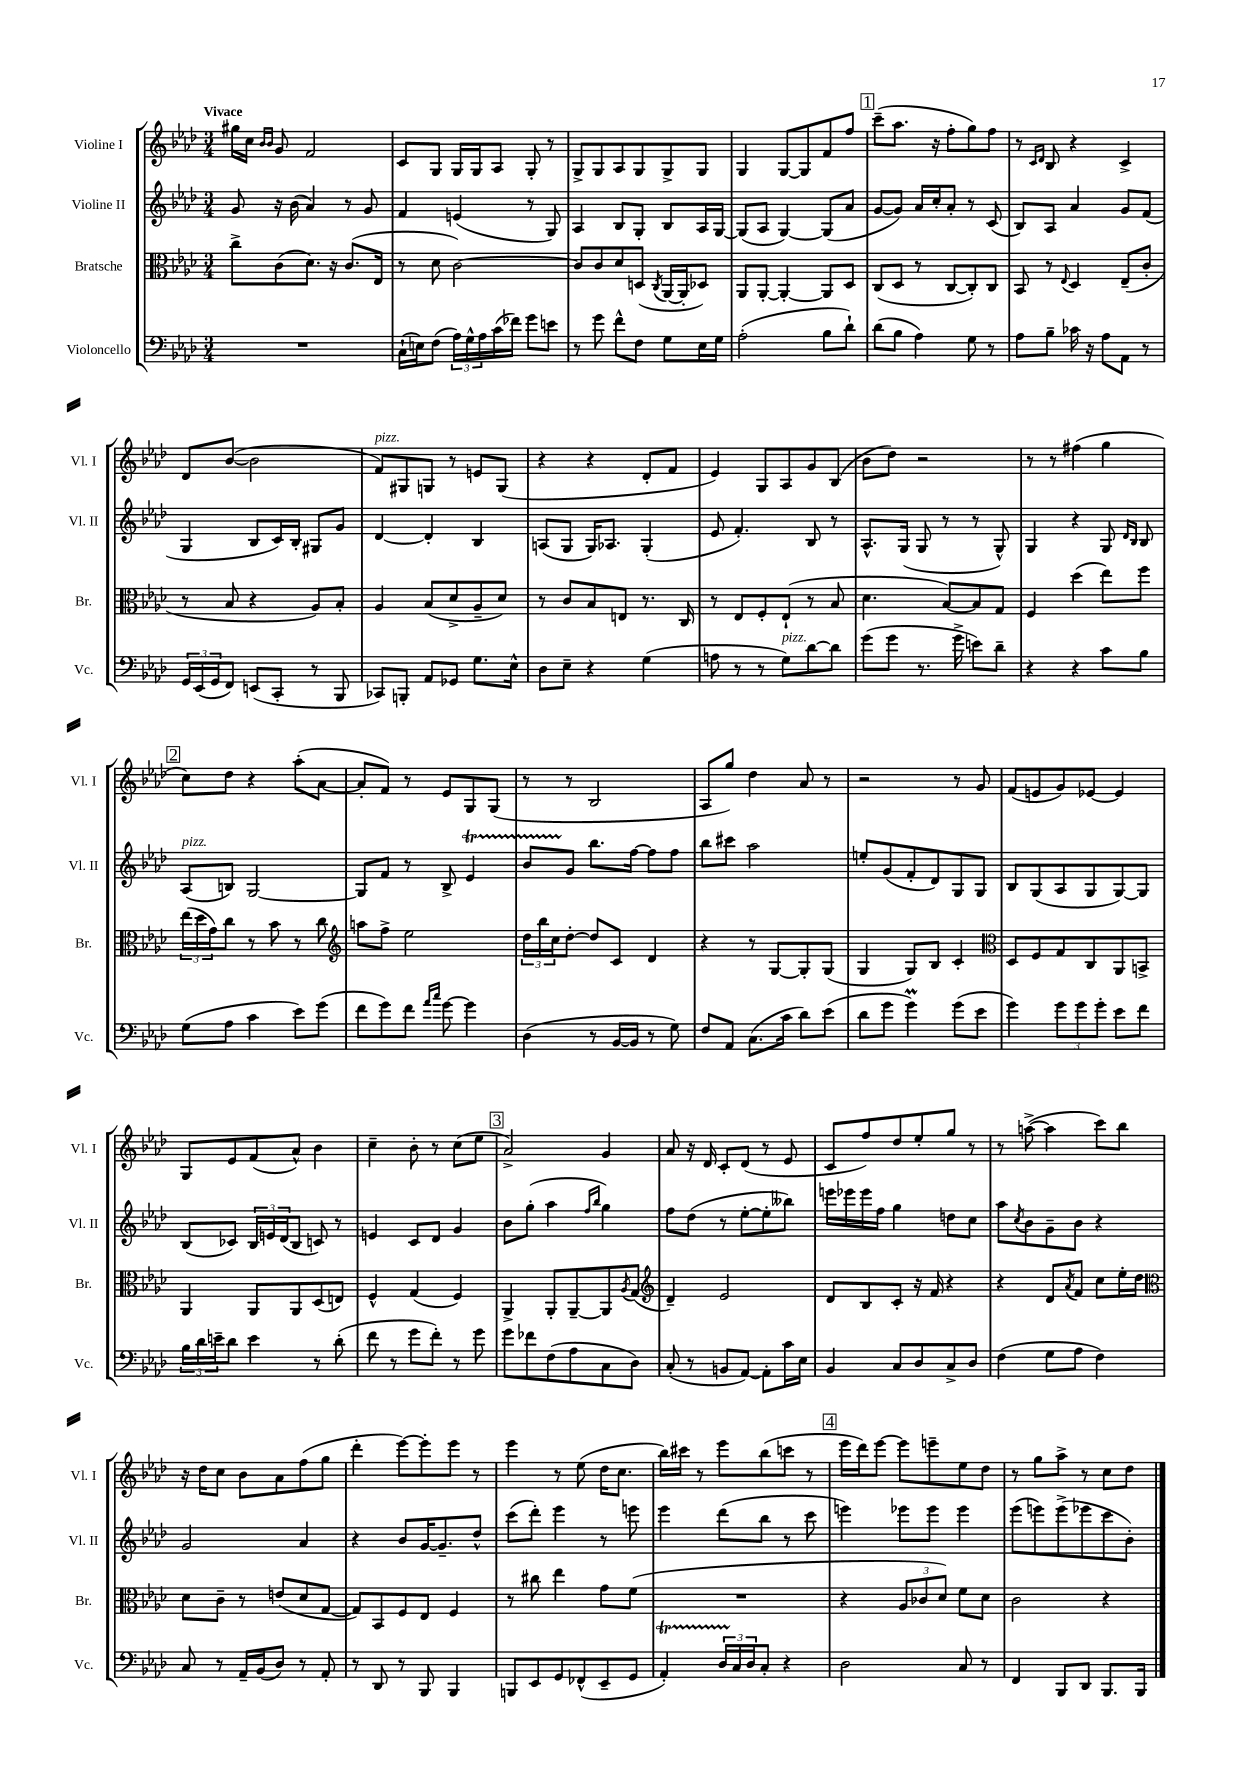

**kern	**kern	**kern	**kern
*staff4	*staff3	*staff2	*staff1
*clefF4	*clefC3	*clefG2	*clefG2
*k[b-e-a-d-]	*k[b-e-a-d-]	*k[b-e-a-d-]	*k[b-e-a-d-]
*M3/4	*M3/4	*M3/4	*M3/4
2.r	8cc^\L	8g/	16gg#\LL
.	.	.	16cc\JJ
.	.	.	16qqb-/LL
.	.	.	16qqb-/JJ
.	(8c\	16r	8g/
.	.	(16b-\	.
.	8.d-\J)	4a-/)	2f/
.	16r	.	.
.	(8.c/L	8r	.
.	.	8g/	.
.	16E-/Jk	.	.
=	=	=	=
(16C`\LL	8r	4f/	8c/L
16E\J)	.	.	.
(8F\J	8d-\	.	8G/J
24A-\LL)	[2c\)	(4e/	16G/LL
24G^^\	.	.	.
.	.	.	16G/J
24A-\	.	.	.
(16c\	.	.	8A-/J
16f-\JJ)	.	.	.
8g\L	.	8r	8G'/
8e\J	.	8G/)	8r
=	=	=	=
8r	8c/]L	4A-/	8G^/L
8g\	8c/	.	8G/
8f^^\L	8d-/	8B-/L	8A-/
8F\J	(8D/J	8G'/J	8G/
.	8qC/	.	.
8G\L	[16AA-/LL	8B-/L	8G^/
.	16AA-'/]J	.	.
16E-\L	8D-/J)	16A-/L	8G/J
16G\JJ	.	[16G/JJ	.
=	=	=	=
(2A-'\	8AA-/L	(8G/]L	4G/
.	[8AA-'/J	8A-/J	.
.	4AA-'/_	[4G/)	[8G/L
.	.	.	8G/]
8B-\L	8AA-/]L	(8G/]L	8f/
8d-`\J)	8D-/J	8a-/J	8ff/J
=	=	=	=
(8d-\L	(8C/L	[8g/L	(8ccc~\L
8B-\J	8D-/J	8g/]J)	8.aa-\J
4A-\)	8r	16a-/LL	.
.	.	16cc'/J	16r
.	[8C/L	8a-'/J	8ff'\L
8G\	8C'/])	8r	8gg\)
8r	8C/J	(8c/	8ff\J
=	=	=	=
8A-\L	8BB-/	8B-/L)	8r
.	.	.	16qqc/LL
.	.	.	16qqd-/JJ
8B-~\J	8r	8A-/J	8B-/
.	8qqE-/	.	.
16c-\	4D-/	4a-/	4r
16r	.	.	.
8A-\L	.	.	.
8AA-\J	(8E-~/L	8g/L	4c^/
8r	8c'/J	(8f/J	.
=	=	=	=
24GG/LL	8r	4G/	8d-/L
(24EE-/	.	.	.
24GG/J	.	.	.
8FF/J)	8B-/	.	([8b-/J
(8EE/L	4r	8B-/L	2b-\]
8CC'/J	.	16c/L)	.
.	.	16B-'/JJ	.
8r	8A-/L)	8G#/L	.
8BBB-/	8B-'/J	8g/J	.
=	=	=	=
8CC-/L)	4A-/	[4d-/	8f/L)
8BBB'/J	.	.	8G#/
8AA-/L	(8B-/L	4d-'/]	8G/J
8GG-/J	8d-^/	.	8r
8.G\L	8A-~/	4B-/	8e/L
.	8d-/J)	.	(8G/J
16E-^^\Jk	.	.	.
=	=	=	=
8D-\L	8r	(8A/L	4r
8E-~\J	8c/L	8G/J	.
4r	8B-/	16G/LK)	4r
.	.	8.A-/J	.
.	8E/J	.	.
(4G\	8.r	(4G'/	8d-'/L
.	.	.	8f/J
.	16C/	.	.
=	=	=	=
8A\	8r	8e-/	4e-/)
8r	8E-/L	4.f'/)	.
8r	8F'/	.	8G/L
8G\L)	(8E-`/J	.	8A-/
[8d-\	8r	8B-/	8g/
8d-\]J	8B-/	8r	(8B-/J
=	=	=	=
(8g\L	4.d-\	8.A-^^/L	8b-\L
8g\J	.	.	8dd-\J)
.	.	(16G/Jk	.
8.r	.	8G/	2r
.	[8B-/L)	8r	.
16g^\	.	.	.
8e\L)	8B-/]	8r	.
8d-~\J	8G/J	8G^^/)	.
=	=	=	=
4r	4F/	4G/	8r
.	.	.	8r
4r	(4dd-\	4r	(4ff#\
8c\L	8ee-\L)	8G/	4gg\
.	.	16qqd-/LL	.
.	.	16qqB-/JJ	.
8B-\J	8ff\J	8B-/	.
=	=	=	=
(8G\L	(24ee-\LL	(8A-/L	8cc\L)
.	24dd-\	.	.
.	24g\J)	.	.
8A-\J	8cc\J	8B/J)	8dd-\J
4c\	8r	[2G/	4r
.	8b-\	.	.
8e-\L)	8r	.	(8aa-'\L
(8g\J	8cc\	.	[8a-\J
=	=	=	=
*	*clefG2	*	*
8f\L	8aa\L	8G/]L	8a-'/]L
8g\)	8ff^\J	8f/J	8f/J)
8f\J	2ee-\	8r	8r
16qqa-/LL	.	.	.
16qqcc/JJ	.	.	.
[8g\	.	8B-^/	8e-/L
4g\]	.	4e-/	8G/
.	.	.	(8G/J
=	=	=	=
(4D-\	24dd-\LL	8b-/L	8r
.	24bb-\	.	.
.	24cc\J	.	.
.	[8dd-'\J	8g/J	8r
8r	8dd-/]L	8.bb-\L	2B-/
[16BB-/LL	8c/J	.	.
16BB-/]JJ	.	[16ff\Jk	.
8r	4d-/	8ff\]L	.
8G\)	.	8ff\J	.
=	=	=	=
8F/L	4r	8bb-\L	8A-/L
8AA-/J	.	8ccc#\J	8gg/J)
(8.C\L	8r	2aa-\	4dd-\
.	[8G/L	.	.
16c\Jk	.	.	.
8d-\L)	8G'/]	.	8a-/
(8e-\J	(8G/J	.	8r
=	=	=	=
8d-\L	4G/	8ee'/L	2r
8g\J	.	(8g/	.
4g\)	8G/L)	8f'/	.
.	8B-/J	8d-/)	.
(8g\L	4c'/	8G/	8r
8e-\J	.	8G/J	8g/
=	=	=	=
*	*clefC3	*	*
4g\)	8D-/L	8B-/L	(8f/L
.	8F/	(8G/	8e/
12g\L	8G/	8A-/	8g/)
12g\	.	.	.
.	8C/	8G/	[8e-/J
12g'\J	.	.	.
8e-\L	8AA-/	[8G/)	4e-/]
8f\J	8BB^/J	8G/]J	.
=	=	=	=
24B-\LL	4AA-/	(8B-/L	8G/L
24d-\	.	.	.
24e~\J	.	.	.
8d-\J	.	8c-/J)	8e-/
4e\	8AA-/L	24B-/LL	(8f/
.	.	24e/	.
.	.	(24d-/J	.
.	8AA-/	8B-/J	8a-^^/J)
8r	(8D-/	8c/)	4b-\
(8d-'\	8E/J)	8r	.
=	=	=	=
8f\	4F^^/	4e/	4cc~\
8r	.	.	.
8g\L	(4G/	8c/L	8b-'\
8f'\J)	.	8d-/J	8r
8r	4F/)	4g/	(8cc\L
8g\	.	.	8ee-\J
=	=	=	=
8g\L	4AA-^/	8b-\L	2a-^/)
8f-\	.	(8gg'\J	.
(8F\	8AA-'/L	4aa-\	.
8A-\	[8AA-~/	.	.
.	.	16qqff/LL	.
.	.	16qqbb-/JJ	.
8C\	8AA-/]	4gg\)	4g/
.	8qA-/	.	.
8D-\J)	(8G/J	.	.
=	=	=	=
*	*clefG2	*	*
(8C'/	4d-~/)	8ff\L	8a-/
8r	.	(8dd-\J	16r
.	.	.	16d-/
8BB/L	2e-/	8r	8c'/L
[8AA-/J)	.	[8ee-'\L	(8d-/J
8AA-'\]L	.	8ee-'\]	8r
16c\L	.	8bb--\J)	8e-/
16E-\JJ	.	.	.
=	=	=	=
4BB-/	8d-/L	16eee\LL	8c/L
.	.	16eee-\	.
.	8B-/	16eee-\	8ff/)
.	.	16ff\JJ	.
8C/L	8c'/J	4gg\	8dd-/
8D-/	16r	.	8ee-'/
.	16f/	.	.
8C^/	4r	8dd\L	8gg/J
8D-/J	.	8cc\J	8r
=	=	=	=
(4F\	4r	8aa-\L	8r
.	.	8qcc/	.
.	.	8b-\	([8aa^\
8G\L	8d-/L	8g~\	4aa\]
.	8qa-/	.	.
8A-\J	8f/J	8b-\J	.
4F\)	8cc\L	4r	8ccc\L)
.	16ee-'\L	.	8bb-\J
.	16dd-\JJ	.	.
=	=	=	=
*	*clefC3	*	*
8C/	8d-\L	2g/	16r
.	.	.	16dd-\LK
8r	8c~\J	.	8cc\J
16AA-~/LL	8r	.	8b-\L
(16BB-/J	.	.	.
8D-/J)	(8e/L	.	8a-\
8r	8d-/	4a-/	(8ff\
8AA-'/	[8G/J	.	8gg\J
=	=	=	=
8r	8G/]L)	4r	4ddd-'\
8DD-/	8BB-/	.	.
8r	8F/	8b-/L	[8eee-\L)
8BBB-/	8E-/J	[16g/K	8eee-'\]
.	.	8.g~/]	.
4BBB-/	4F/	.	8eee-\J
.	.	8dd-^^/J	8r
=	=	=	=
8BBB/L	8r	(8ccc\L	4eee-\
8EE-/	8cc#\	8ddd-'\J)	.
8GG/	4ee-\	4eee-\	8r
(8FF-^^/	.	.	(8ee-\
8EE-~/	8g\L	8r	16dd-\LK
.	.	.	8.cc\J
8GG/J	(8f\J	8eee\	.
=	=	=	=
4AA-'/)	2.r	4eee-\	16bb-\LL)
.	.	.	16ccc#\JJ
.	.	.	8r
24D-/LL	.	(8ddd-\L	8eee-\L
24C/	.	.	.
24D-/J	.	.	.
8C'/J	.	8bb-\J	(8bb-\
4r	.	8r	8ccc\J
.	.	8ccc\	8r
=	=	=	=
2D-\	4r	4eee\)	16eee-\LL
.	.	.	16ddd-\J)
.	.	.	[8eee-\J
.	12A-/L	8eee-\L	8eee-\]L
.	12c-/	.	.
.	.	8eee-\J	8eee~\
.	12d-/J)	.	.
8C/	8f\L	4eee-\	8ee-\
8r	8d-\J	.	8dd-\J
=	=	=	=
4FF/	2c\	(8eee-\L	8r
.	.	8eee\)	8gg\L
8BBB-/L	.	(8eee^\	8aa-^\J
8DD-/J	.	8eee-\	8r
8.BBB-/L	4r	8ccc\	8cc\L
.	.	8b-'\J)	8dd-\J
16BBB-/Jk	.	.	.
==	==	==	==
*-	*-	*-	*-
